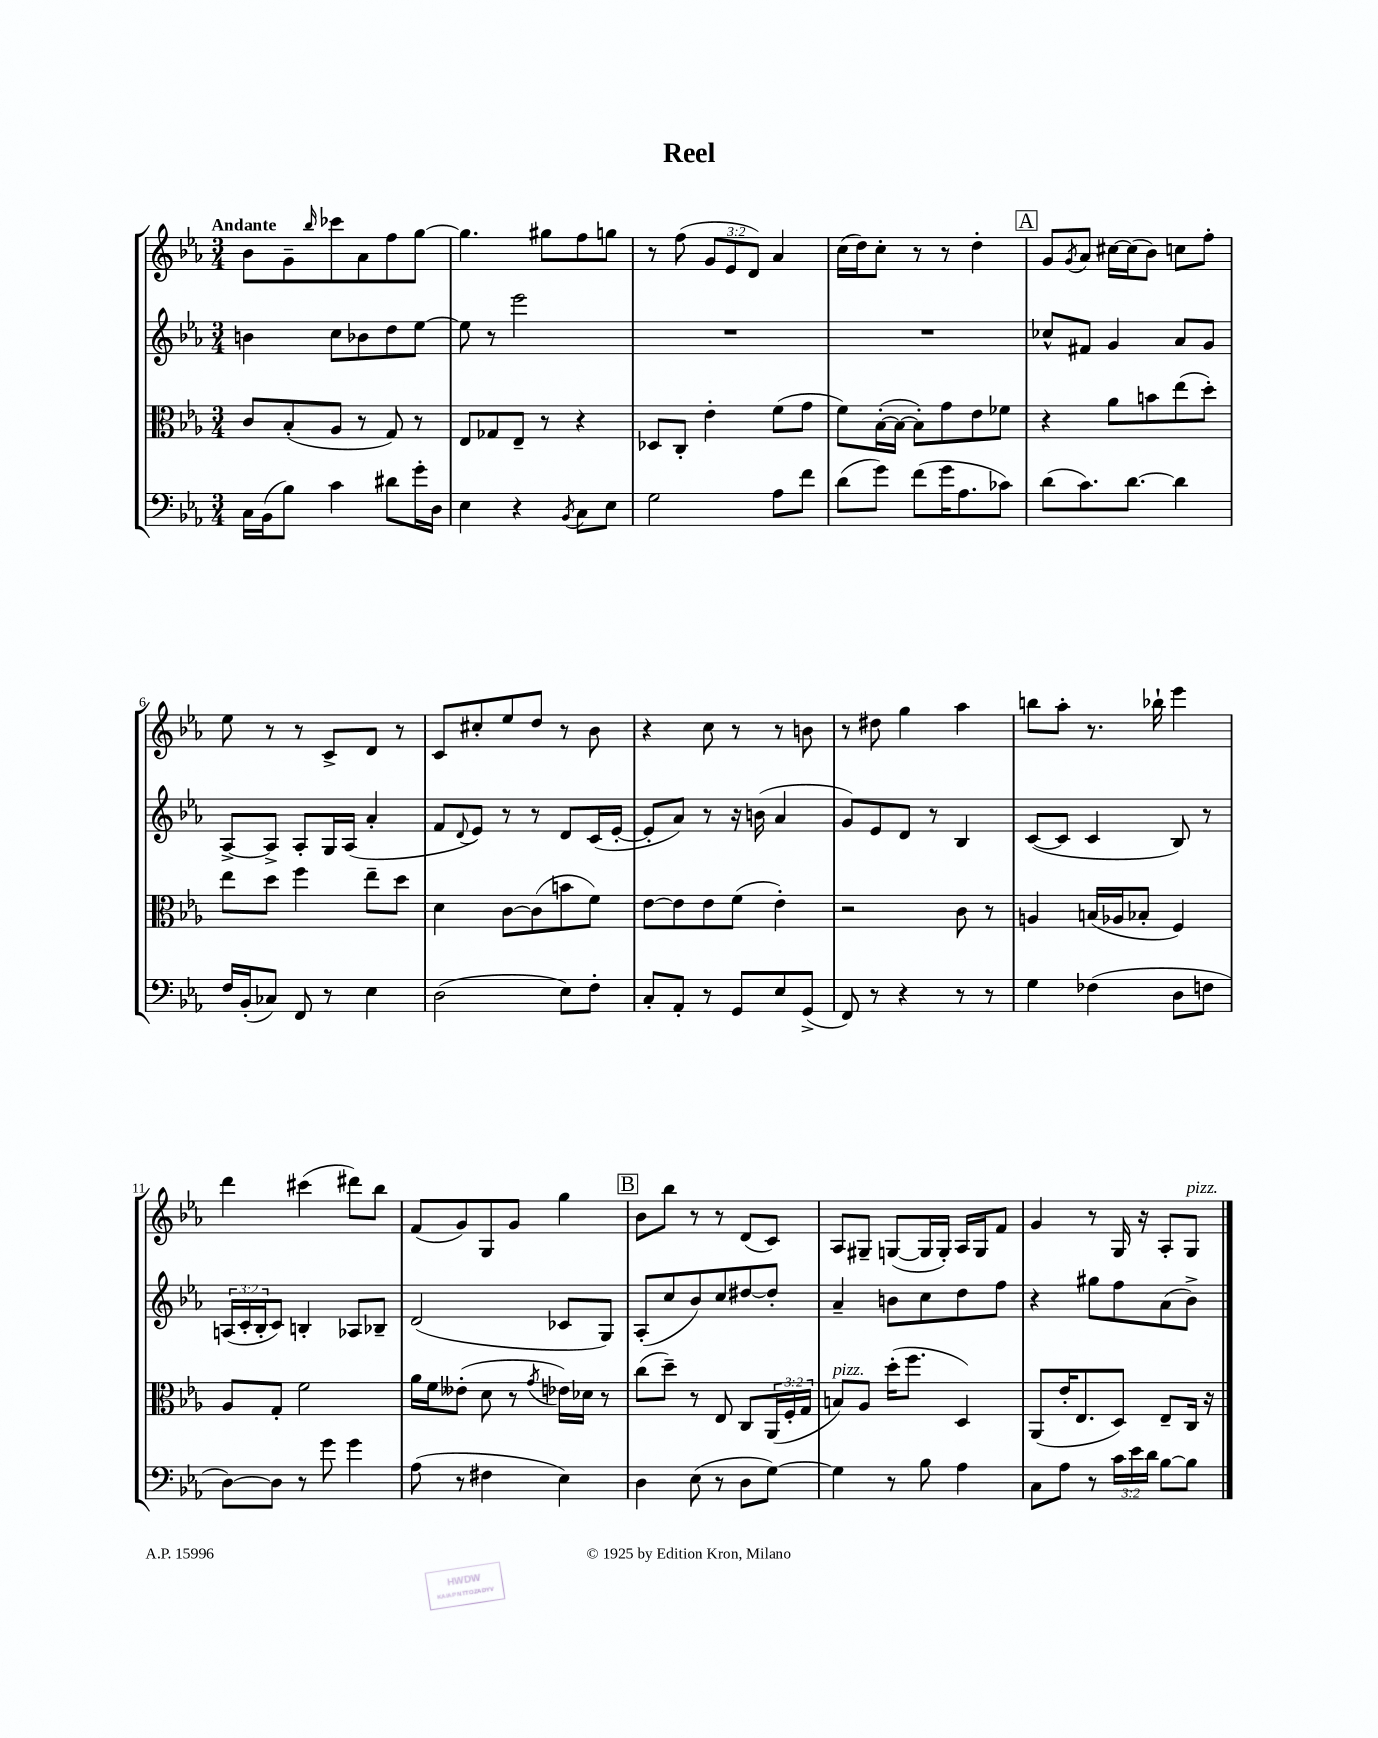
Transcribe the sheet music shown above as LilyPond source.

\header { title = "Reel" }
<<
\new StaffGroup <<
\new Staff = "s0" {
    \clef treble \key ees \major \numericTimeSignature \time 3/4 \override Staff.TupletNumber.text = #tuplet-number::calc-fraction-text \tempo "Andante"
    bes'8 g'8-- \grace { bes''16 } ces'''8 aes'8 f''8 g''8~ |
    g''4. gis''8 f''8 g''8 |
    r8 f''8( \tuplet 3/2 { g'8 ees'8 d'8) } aes'4 |
    c''16( d''16) c''8-. r8 r8 d''4-. |
    \mark \markup { \box "A" } g'8 \acciaccatura { g'8 } aes'8 cis''16~ cis''16( bes'8) c''8 f''8-. |
    ees''8 r8 r8 c'8-> d'8 r8 |
    c'8 cis''8-. ees''8 d''8 r8 bes'8 |
    r4 c''8 r8 r8 b'8 |
    r8 dis''8 g''4 aes''4 |
    b''8 aes''8-. r8. bes''16-! ees'''4 |
    d'''4 cis'''4( dis'''8) bes''8 |
    f'8( g'8) g8 g'8 g''4 |
    \mark \markup { \box "B" } bes'8 bes''8 r8 r8 d'8( c'8) |
    aes8 gis8-- g8~( g16 g16-.) aes16 g16 f'8 |
    g'4 r8 g16 r16 aes8-. g8^\markup { \italic "pizz." } \bar "|." |
}
\new Staff = "s1" {
    \clef treble \key ees \major \numericTimeSignature \time 3/4 \override Staff.TupletNumber.text = #tuplet-number::calc-fraction-text
    b'4 c''8 bes'8 d''8 ees''8~ |
    ees''8 r8 ees'''2 |
    R2. |
    R2. |
    \mark \markup { \box "A" } ces''8-^ fis'8 g'4 aes'8 g'8 |
    aes8~-> aes8-> aes8-. g16 aes16( aes'4-. |
    f'8 \appoggiatura { d'8 } ees'8) r8 r8 d'8 c'16( ees'16~-. |
    ees'8-. aes'8) r8 r16 b'16( aes'4 |
    g'8) ees'8 d'8 r8 bes4 |
    c'8~( c'8 c'4 bes8) r8 |
    \tuplet 3/2 { a16( c'16-. bes16-. } c'8) b4-. aes8 bes8-- |
    d'2( ces'8 g8) |
    \mark \markup { \box "B" } aes8-.( c''8 bes'8) c''8 dis''8~ dis''8-. |
    aes'4-- b'8 c''8 d''8 f''8 |
    r4 gis''8 f''8 aes'8( bes'8->) \bar "|." |
}
\new Staff = "s2" {
    \clef alto \key ees \major \numericTimeSignature \time 3/4 \override Staff.TupletNumber.text = #tuplet-number::calc-fraction-text
    c'8 bes8-.( aes8 r8 g8) r8 |
    ees8 ges8 ees8-- r8 r4 |
    des8 c8-. ees'4-. f'8( g'8 |
    f'8) bes16~-.( bes16~ bes8-.) g'8 ees'8 fes'8 |
    \mark \markup { \box "A" } r4 aes'8 b'8 ees''8( d''8-.) |
    ees''8 d''8 f''4 ees''8-- d''8 |
    d'4 c'8~ c'8( b'8 f'8) |
    ees'8~ ees'8 ees'8 f'8( ees'4-.) |
    r2 c'8 r8 |
    a4 b16( aes16 bes8-. f4) |
    aes8 g8-. f'2 |
    aes'16 f'16 eeses'8-.( d'8 r8 \acciaccatura { g'8 } ees'16) des'16 r8 |
    \mark \markup { \box "B" } c''8( d''8--) r8 ees8 c8 \tuplet 3/2 { aes,16( f16-. g16 } |
    b8^\markup { \italic "pizz." }) aes8 d''16-.( f''8. d4) |
    aes,8( ees'16-. ees8. d8) ees8-- c16 r16 \bar "|." |
}
\new Staff = "s3" {
    \clef bass \key ees \major \numericTimeSignature \time 3/4 \override Staff.TupletNumber.text = #tuplet-number::calc-fraction-text
    c16 bes,16( bes8) c'4 dis'8 g'16-. d16 |
    ees4 r4 \acciaccatura { bes,8 } c8 ees8 |
    g2 aes8 f'8 |
    d'8( g'8) f'8( g'16 aes8. ces'8) |
    \mark \markup { \box "A" } d'8( c'8.) d'8.~ d'4 |
    f16 bes,16-.( ces8) f,8 r8 ees4 |
    d2( ees8) f8-. |
    c8-. aes,8-. r8 g,8 ees8 g,8->( |
    f,8) r8 r4 r8 r8 |
    g4 fes4( d8 f8 |
    d8~) d8 r8 g'8 g'4 |
    aes8( r8 fis4 ees4) |
    \mark \markup { \box "B" } d4 ees8( r8 d8 g8~) |
    g4 r8 bes8 aes4 |
    c8 aes8 r8 \tuplet 3/2 { c'16 ees'16 d'16 } bes8~ bes8 \bar "|." |
}
>>
>>
